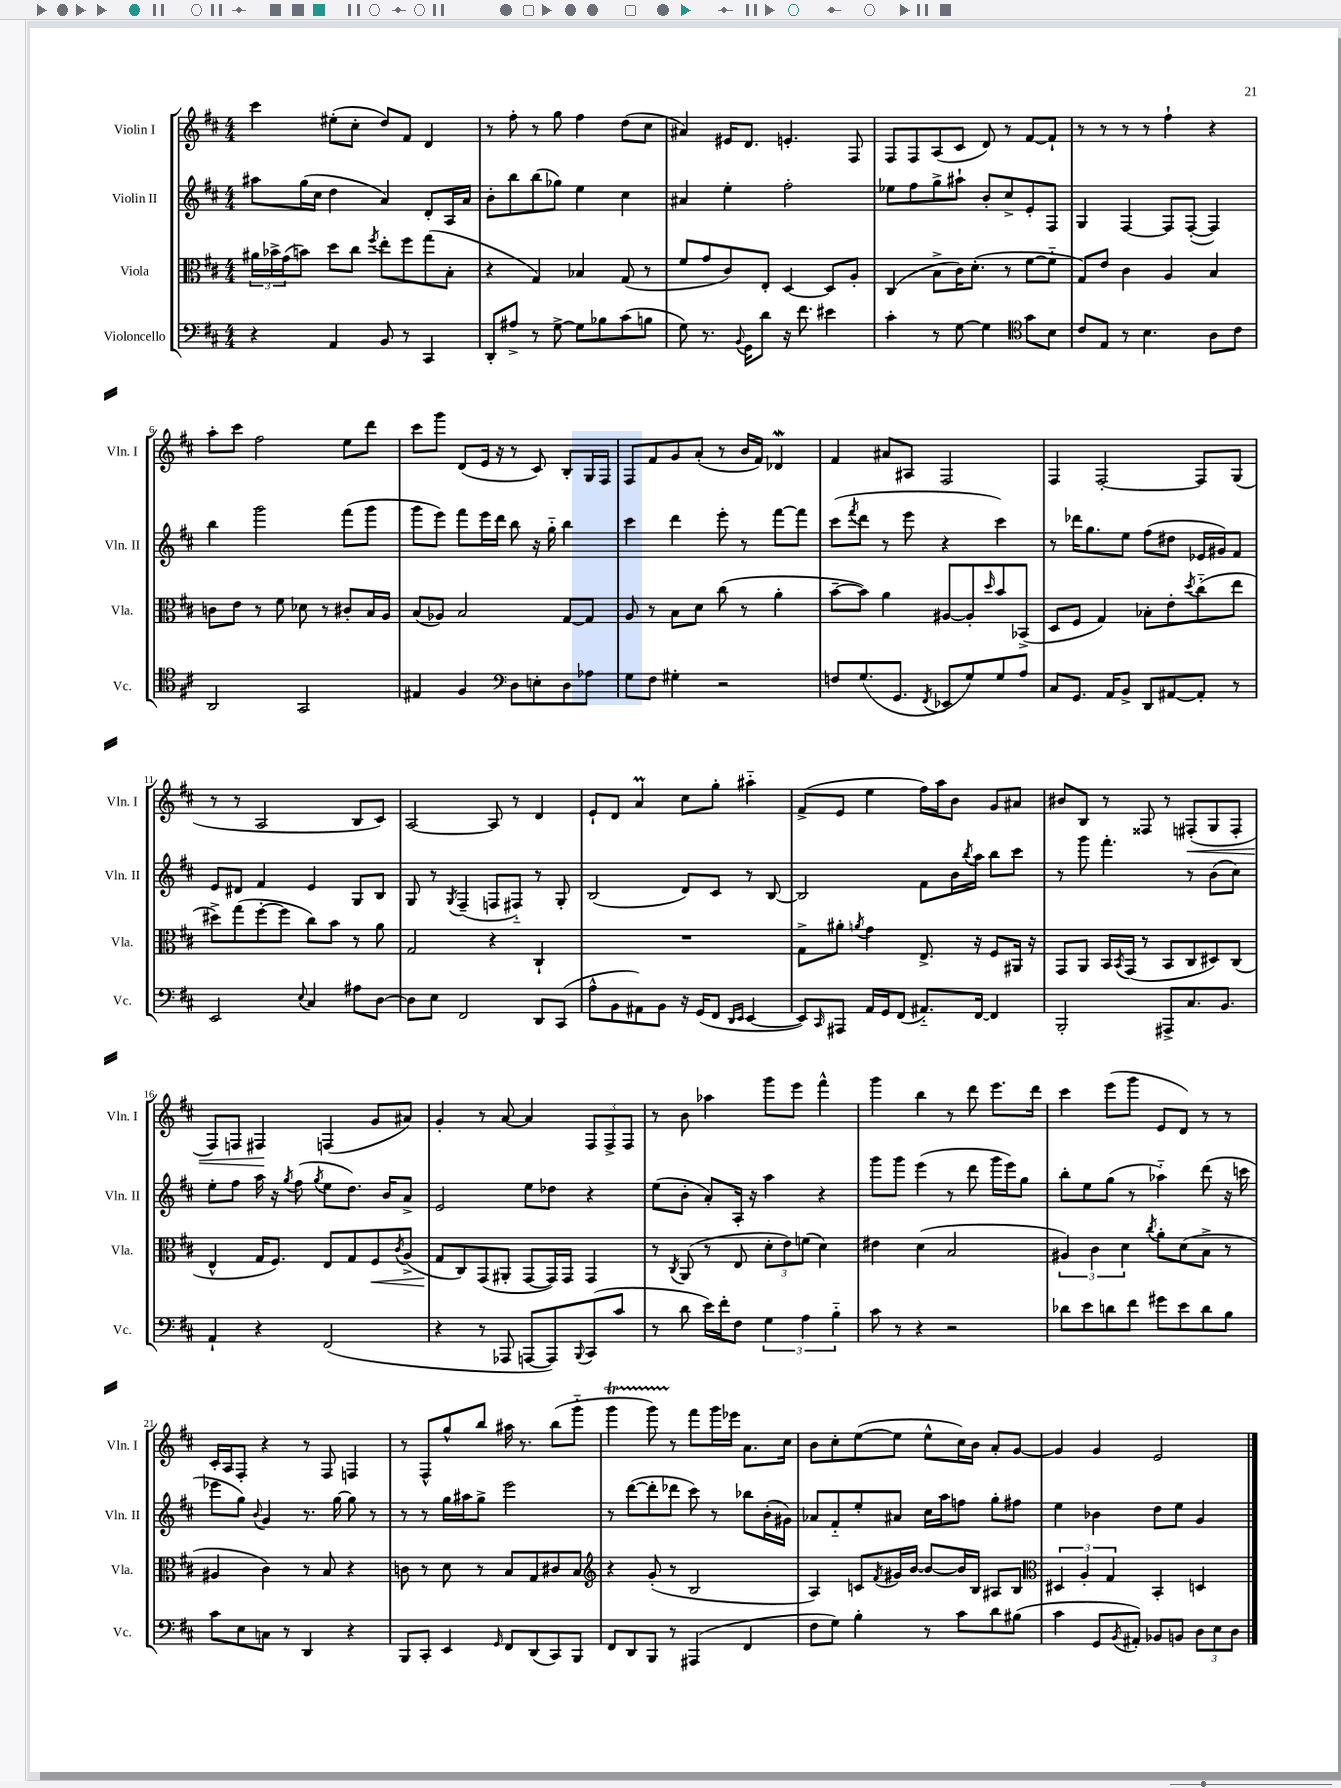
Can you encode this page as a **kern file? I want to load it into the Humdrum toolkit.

**kern	**kern	**kern	**kern
*staff4	*staff3	*staff2	*staff1
*clefF4	*clefC3	*clefG2	*clefG2
*k[f#c#]	*k[f#c#]	*k[f#c#]	*k[f#c#]
*M4/4	*M4/4	*M4/4	*M4/4
4r	24a#\LL	8aa#\L	4ccc#\
.	24b-^\	.	.
.	(24g\J	.	.
.	8b\J)	(16gg\L	.
.	.	16cc#\JJ	.
4AA/	8dd\L	4dd\	(8ee#'\L
.	8cc#\J	.	8cc#'\J
.	8qff#/	.	.
8BB/	8ee'\L	4a/)	8dd/L)
8r	8ff#\	.	8f#/J
4CC#/	(8gg\	8d'/L	4d/
.	8B'\J	16A/L	.
.	.	16a/JJ	.
=	=	=	=
8DD'/L	4r	8b'\L	8r
8A#^/J	.	8bb\	8ff#'\
8r	4G/)	(8bb\	8r
[8G^\	.	8gg-\J)	8gg\
8G\]L	4B-/	4ee\	4ff#\
8B-\	.	.	.
(8c#\	(8G/	4cc#\	(8dd\L
8B\J	8r	.	8cc#\J
=	=	=	=
8G\)	8f#/L	4a#/	4a#/)
8.r	8g/	.	.
.	8c#/)	4ee'\	16e#/LK
8qqBB/	.	.	.
16GG\LK	.	.	8.d/J
8d\J	8E'/J	.	.
16r	[4D/	2ff#'\	4.e'/
8.f#\	.	.	.
4e#\	8D/]L	.	.
.	8A'/J	.	8F#/
=	=	=	=
4c#'\	(4C#/	8ee-\L	8F#/L
.	.	8ff#\	8F#/
8r	8B^\L	8gg^\	(8A/
[8G\	16c#\K)	8aa#`\J	8c#/J
.	(8.d'\J	.	.
4G\]	.	8b'/L	8d/)
.	8r	8cc#^/	8r
*clefC4	*	*	*
8g\L	[8f#\L	8e'/	[8f#/L
8B\J	8f#'~\]J	8F#/J	8f#`/]J
=	=	=	=
8c#/L	8G/L)	4G/	8r
8E/J	8e/J	.	8r
8r	4c#\	[4F#/	8r
4.B\	.	.	8r
.	4A/	8F#/]L	4ff#`\
.	.	([8F#'/J	.
8A\L	4B/	4F#/])	4r
8c#\J	.	.	.
=	=	=	=
2AA/	8c\L	4bb\	8aa'\L
.	8e\J	.	8ccc#\J
.	8r	2ggg\	2ff#\
.	8f#\	.	.
2GG/	8d-\	.	.
.	8r	.	.
.	8c#'/L	(8fff#\L	8ee\L
.	16B/L	8ggg\J	8ddd\J
.	16A/JJ	.	.
=	=	=	=
4E#/	(8B/L	8ggg\L	8ccc#\L
.	8A-/J)	8eee\J)	8ggg\J
4F#/	2B/	8fff#\L	(8d/L
.	.	16eee\L	16e/Jk
.	.	16ddd\JJ	16r
*clefF4	*	*	*
8D\L	.	8bb\	8r
8E'\	.	16r	8c#/)
.	.	16gg'~\	.
8D\	[8G/L	4bb\	8B'/L
8A-\J	8G/]J	.	16G/L
.	.	.	16F#/JJ
=	=	=	=
8G\L	8A/	4ccc#\	8F#/L
8F#\J	8r	.	8f#/
4G#'\	8B\L	4ddd\	8g/
.	8d\J	.	(8a'/J
2r	(8cc#\	8eee'\	8r
.	8r	8r	16b/LL
.	.	.	16f#/JJ)
.	4a'\	[8fff#\L	4d-/
.	.	8fff#\]J	.
=	=	=	=
8F/L	[8b~\L	(8ccc#\L	4f#/
.	.	8qfff#/	.
(8.G/	8b\]J)	8ddd\J	.
.	4a\	8r	8a#/L
8.GG/J	.	.	.
.	.	8eee\	8A#/J
8qFF#/	.	.	.
8EE-/L	[8A#/L	4r	2F#/
8G/)	8A#'/]	.	.
.	16qqdd/	.	.
8G/	8b/	4ccc#\)	.
8A/J	(8BB-^/J	.	.
=	=	=	=
8C#/L	8D/L	8r	4F#/
8.GG/J	8F#/J	16ddd-\LK	.
.	.	8.gg\	.
.	4G/)	.	[2F#'/
16AA/LK	.	.	.
8BB^/J	.	8ee\J	.
8DD/L	8B-'\L	(8ff#\L	.
[8AA#/	8e'\	8dd#\J	.
.	8qdd/	.	.
8AA#'/]J	(8cc#'~\	16e-/LL	8F#/]L
.	.	16g#/J)	.
8r	8ee\J	8f#/J	(8G/J
=	=	=	=
2EE/	8dd#^\L)	8e/L	8r
.	(8gg\	8d#/J	8r
.	[8ff#'\	4f#/	2A/
.	8ff#\]J	.	.
8qqE/	.	.	.
4C#/	8cc#\L)	4e/	.
.	8b\J	.	.
8A#\L	8r	8G/L	8B/L
[8D\J	8a\	8B/J	8c#/J)
=	=	=	=
8D\]L	2G/	8G/	[2A/
8E\J	.	8r	.
.	.	8qG/	.
2FF#/	.	(4F#~/	.
.	4r	8F/L	8A/]
.	.	8F#'~/J)	8r
8DD/L	4C#`/	8r	4d/
(8CC#/J	.	8G'/	.
=	=	=	=
8A^^\L	1r	(2B/	8e`/L
8BB\	.	.	8d/J
8AA#\)	.	.	4a/
8BB\J	.	.	.
16r	.	8d/L)	8cc#\L
(16GG/LK	.	.	.
8FF#/J	.	8c#/J	8gg'\J
16qqDD/LL	.	.	.
16qqEE/JJ	.	.	.
[4EE/	.	8r	4aa#'~\
.	.	[8B/	.
=	=	=	=
8EE/]L)	8G^\L	2B/]	(8f#^/L
16qqCC#/	.	.	.
8AAA#/J	8a#'\J	.	8e/J
.	8qa/	.	.
16AA/LL	4g\	.	4ee\
16GG/J	.	.	.
(8FF#/J	.	.	.
8.AA#'~/L)	8.E^/	8f#\L	16ff#\LL)
.	.	.	16aa\J
.	.	16b\L	8b\J
.	.	8qbb/	.
[16FF#/Jk	16r	16aa\JJ	.
4FF#/]	8F#/L	8bb\L	8g/L
.	16AA#/Jk	8ccc#\J	8a#/J
.	16r	.	.
=	=	=	=
2BBB'/	8GG/L	8r	8b#/L
.	8AA/J	8ggg\	8B/J
.	16BB/LL	4.fff#'\	8r
.	8qBB/	.	.
.	(16GG/JJ	.	.
.	8r	.	8F##/
8AAA#^/L	8BB/L	.	8r
8.C#/	8C#/	8r	(8F#'/L
.	8D#/)	(8b\L	8G/
8.BB/J	.	.	.
.	(8C#/J	8cc#\J)	8F#'/J
=	=	=	=
4AA`/	4E^^/	8ee'\L	8F#/L)
.	.	8ff#\J	8F/J
4r	16G/LK	16aa\	4F#/
.	8.F#/J)	16r	.
.	.	8qgg/	.
.	.	(8ff#\	.
.	.	8qgg/	.
(2FF#/	8E/L	8ee\L	(4F/
.	8G/	8.dd\J)	.
.	8F#/	.	8g/L
.	.	16b/LK	.
.	8qc#/	.	.
.	(8A^/J	8a^/J	8a#/J)
=	=	=	=
4r	8G/L	2e/	4g'/
.	8C#/)	.	.
8r	(8GG/	.	8r
8AAA-/	8AA#'/J	.	[8a/
[8AAA/L	[8GG/L	8ee\L	4a/]
8AAA/])	16GG/]L)	8dd-\J	.
.	16GG/JJ	.	.
8qqBBB/	.	.	.
(8CC#/	4GG/	4r	12F#/L
.	.	.	12F#^/
8c#/J	.	.	.
.	.	.	12F#/J
=	=	=	=
8r	8r	(8ee\L	8r
.	8qC#/	.	.
8d\	(8AA/	8b'\J	8b\
16e\LL)	8r	8a'/L)	4aa-\
16f#'\J	.	.	.
8F#\J	8E/	16A'/Jk	.
.	.	16r	.
6G\	12d'\L	4aa\	8ggg\L
.	12e\)	.	.
.	.	.	8eee\J
6A\	(12f\J	.	.
.	4d\)	4r	4fff#^^\
6B'~\	.	.	.
=	=	=	=
8c#\	4e#\	8ggg\L	4ggg\
8r	.	8ggg\J	.
4r	(4d\	(4eee\	4bb\
2r	2B/	8r	8r
.	.	8ddd\	8ddd\
.	.	16ggg\LL	8.eee\L
.	.	16eee\J)	.
.	.	8gg\J	.
.	.	.	16ddd\Jk
=	=	=	=
8d-\L	6A#/)	8bb'\L	4ccc#\
8e\	.	8ee\	.
.	6c#\	.	.
8d\	.	(8gg\J	(8eee\L
.	6d\	.	.
8f#\J	.	8r	8ggg\J
.	8qcc#/	.	.
8g#\L	8a'\L	4aa-'~\)	8e/L
8e\	(8d\	.	8d/J)
8d\	8B^\J	(8ddd\	8r
8B\J	8r	16r	8r
.	.	16ccc\	.
=	=	=	=
8c#\L	4A#/	8eee-\L	16c#'/LL
.	.	.	16A/J
8E\	.	8gg\J)	8F#'/J
.	.	8qqb/	.
8C\J	4c#\)	4g/	4r
8r	.	.	.
4DD/	8r	8.r	8r
.	8B/	.	8F#/
.	.	[16gg\	.
4r	4r	8gg\]	4F/
.	.	8r	.
=	=	=	=
8BBB/L	8c\	8r	8r
8CC#'/J	8r	8r	8F#^^/L
4EE/	8d\	16gg\LL	8gg^^/
.	.	16aa#\J	.
.	8r	8gg^\J	8bb/J
16qqGG/	.	.	.
8FF#/L	8B/L	2eee\	16aa#\
.	.	.	8.r
(8DD/	8G/	.	.
8CC#/)	8c#/	.	(8bb\L
8BBB/J	8B/J	.	8ggg'~\J
=	=	=	=
*	*clefG2	*	*
8FF#/L	4r	8r	4ggg\
8DD/	.	([8ddd\L	.
8BBB/J	(8g'/	8ddd'\]	8ggg\)
8r	8r	8ddd-\J	8r
(4AAA#/	2B/	8ccc#\)	8fff#\L
.	.	8r	16ggg\L
.	.	.	16eee-\JJ
4FF#/	.	8bb-\L	8.a\L
.	.	(16b'\L	.
.	.	16g#\JJ)	16cc#\Jk
=	=	=	=
8F#\L	4A/)	8a-/L	8b\L
8G\J)	.	8f#'~/	8cc#'\
4B'\	8c/L	8ee'/	([8ee\
.	8qf#/	.	.
.	16g#/L	8a#/J	8ee\]J
.	[16b/JJ	.	.
8r	8b/_L	16cc#\LL	8ee^^\L
.	.	16aa\J	.
8c#\L	16b/]L	8ff\J	16cc#\L)
.	16B/JJ	.	16b\JJ
8d\	8A#/L	8gg'\L	8a'/L
(8B#\J	8B/J	8ff#\J	[8g/J
=	=	=	=
*	*clefC3	*	*
4c#\	6D#/	4ee\	4g/]
.	6A'/	.	.
8GG/L	.	4b-\	4g/
.	6G/	.	.
8qBB/	.	.	.
8AA#'/J)	.	.	.
8BB-/L	4BB'/	8dd\L	2e/
8BB/J	.	8ee\J	.
12D\L	4D/	4g/	.
12E\	.	.	.
12D\J	.	.	.
==	==	==	==
*-	*-	*-	*-
